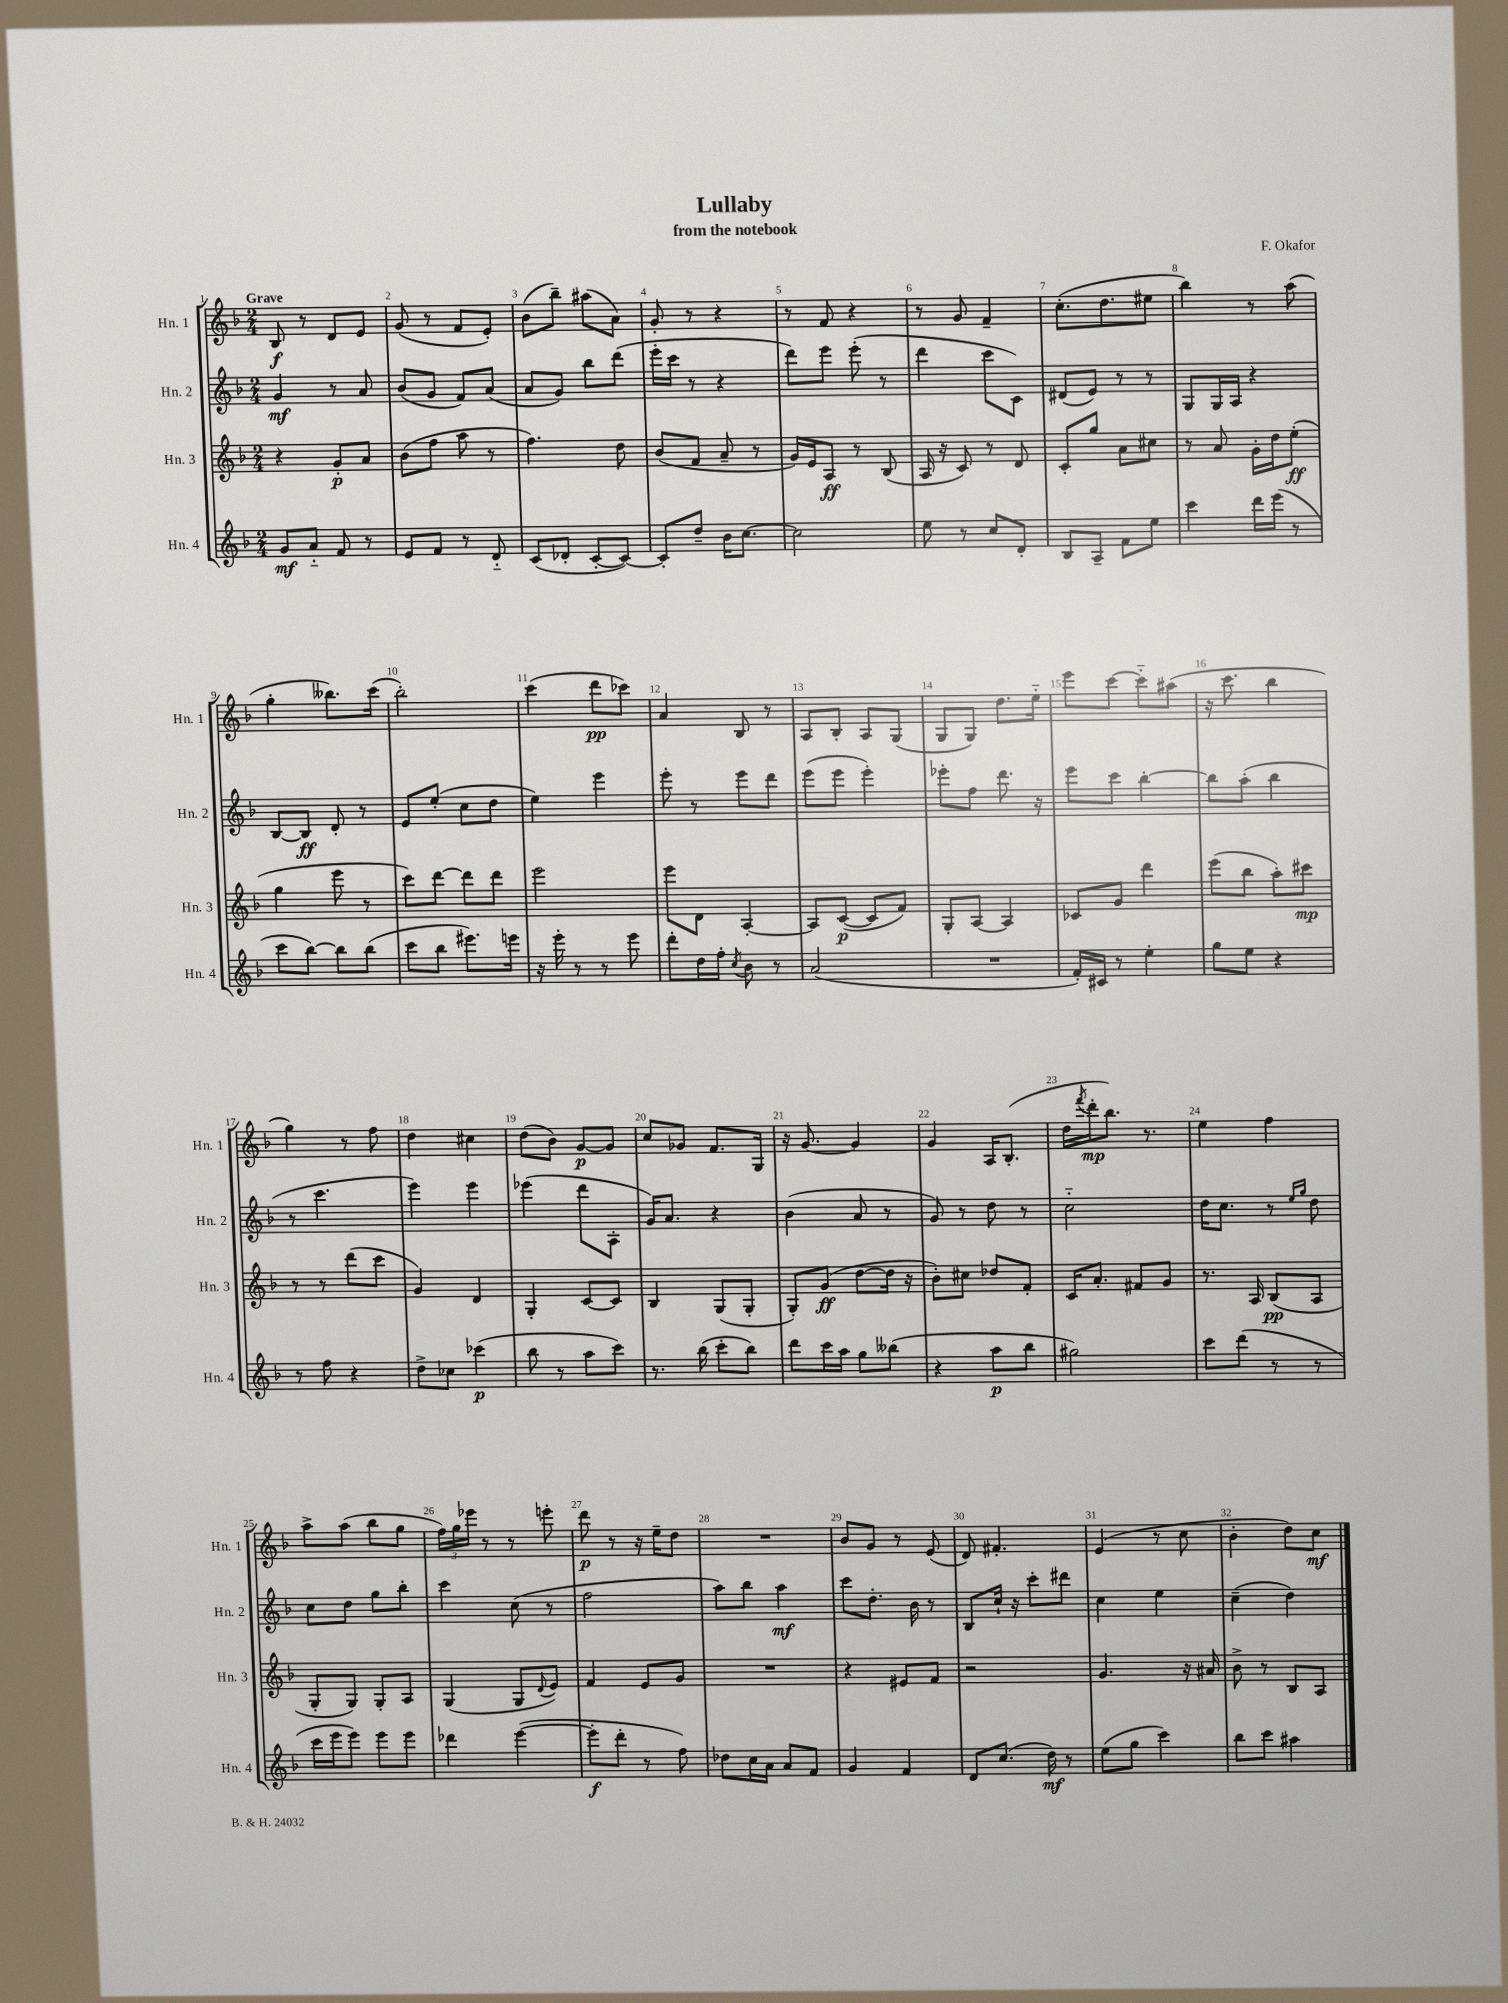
\header { title = "Lullaby" composer = "F. Okafor" subtitle = "from the notebook" }
<<
\new StaffGroup <<
\new Staff = "s0" \with { instrumentName = "Hn. 1" shortInstrumentName = "Hn. 1" } {
    \clef treble \key f \major \numericTimeSignature \time 2/4 \tempo "Grave"
    bes8\f r8 d'8 e'8 |
    g'8( r8 f'8 e'8-.) |
    bes'8( bes''8--) ais''8( a'8) |
    g'8-. r8 r4 |
    r8 f'8 r4 |
    r8 g'8 f'4-- |
    c''8.-.( d''8. eis''8 |
    bes''4) r8 a''8( |
    g''4-. beses''8.) c'''16( |
    bes''2-.) |
    c'''4( d'''8\pp ces'''8) |
    a'4 bes8 r8 |
    a8 bes8-. a8 g8( |
    g8 g8) d''8. e''16-_ |
    e'''8 c'''8~ c'''8-_ ais''8( |
    r16 c'''8. bes''4 |
    g''4) r8 f''8 |
    d''4 cis''4 |
    d''8( bes'8) g'8~\p g'8 |
    c''8 ges'8 f'8. g16 |
    r16 g'8.~ g'4 |
    g'4 a16 bes8.-.( |
    d''16 \acciaccatura { f'''8 } d'''16-.\mp bes''8.) r8. |
    e''4 f''4 |
    a''8-> a''8( bes''8 g''8 |
    \tuplet 3/2 { f''16) g''16 ees'''16 } r8 r8 e'''8-. |
    d'''8\p r8 r16 e''16-- d''8 |
    R2 |
    bes'8 g'8 r8 e'8( |
    d'8) fis'4.-. |
    e'4( r8 c''8 |
    bes'4-. d''8) c''8\mf \bar "|." |
}
\new Staff = "s1" \with { instrumentName = "Hn. 2" shortInstrumentName = "Hn. 2" } {
    \clef treble \key f \major \numericTimeSignature \time 2/4
    g'4\mf r8 a'8 |
    bes'8( g'8 f'8) a'8( |
    a'8 g'8) bes''8 d'''8( |
    e'''16-. c'''16 r8 r4 |
    d'''8) e'''8 e'''8-.( r8 |
    d'''4 c'''8 c'8) |
    dis'8( e'8) r8 r8 |
    g8 g16 a16 r4 |
    bes8~ bes8\ff d'8-. r8 |
    e'8 e''8-.( c''8 d''8 |
    e''4) e'''4 |
    e'''8-. r8 e'''8 d'''8 |
    e'''8( e'''8 e'''4-.) |
    ees'''8-. f''8 d'''8. r16 |
    e'''8 c'''8 bes''4~-. |
    bes''8 a''8-.( bes''4 |
    r8 c'''4. |
    e'''4) e'''4 |
    ees'''4( d'''8 a8-. |
    g'16) a'8. r4 |
    bes'4( a'8 r8 |
    g'8) r8 d''8 r8 |
    c''2-_ |
    d''16 c''8. r8 \grace { e''16 g''16 } d''8 |
    c''8 d''8 g''8 bes''8-. |
    c'''4 c''8( r8 |
    f''2 |
    a''8) bes''8 a''4\mf |
    c'''8 d''8.-. bes'16 r8 |
    bes8 c''16-! r16 c'''8-. dis'''8 |
    c''4 e''4 |
    c''4--( d''4) \bar "|." |
}
\new Staff = "s2" \with { instrumentName = "Hn. 3" shortInstrumentName = "Hn. 3" } {
    \clef treble \key f \major \numericTimeSignature \time 2/4
    r4 g'8-.\p a'8 |
    bes'8( f''8 a''8 r8 |
    f''4.) d''8 |
    bes'8( f'8 a'8-- r8 |
    g'16) e'16 a8\ff r8 bes8( |
    a16 r16 c'8) r8 d'8 |
    c'8-. g''8 a'8 cis''8 |
    r8 a'8 g'16-. d''16 e''8-.\ff( |
    g''4 e'''8 r8 |
    c'''8) d'''8~ d'''8 d'''8 |
    e'''2 |
    e'''8 d'8 a4~-. |
    a8 c'8~\p( c'8 f'8) |
    g8-. a8~ a4 |
    ces'8 g'8 d'''4 |
    e'''8( bes''8 a''8-.) cis'''8\mp |
    r8 r8 d'''8( c'''8 |
    g'4) d'4 |
    g4-. c'8~ c'8 |
    bes4 g8( g8-. |
    g8-.) g'8\ff( d''8~ d''16 r16 |
    bes'8-.) cis''8 des''8 f'8-. |
    c'16 a'8.-. fis'8 g'8 |
    r8. a16 bes8\pp( a8 |
    g8-. g8) g8-. a8 |
    g4( g8 \appoggiatura { d'8 } e'8) |
    f'4 e'8 g'8 |
    R2 |
    r4 eis'8 f'8 |
    r2 |
    g'4. r16 ais'16 |
    bes'8-> r8 bes8 a8 \bar "|." |
}
\new Staff = "s3" \with { instrumentName = "Hn. 4" shortInstrumentName = "Hn. 4" } {
    \clef treble \key f \major \numericTimeSignature \time 2/4
    g'8\mf a'8-_ f'8 r8 |
    e'8 f'8 r8 d'8-_ |
    c'8( des'8-. c'8~-. c'8~) |
    c'8-. d''8-- bes'16 c''8.~ |
    c''2 |
    e''8 r8 c''8 d'8-. |
    bes8 a8-- f'8 e''8 |
    c'''4 d'''16 e'''16( r8 |
    c'''8 bes''8~) bes''8 bes''8( |
    c'''8 bes''8 eis'''8.) e'''16 |
    r16 e'''16-. r8 r8 e'''8 |
    d'''8-. d''16 f''16-. \acciaccatura { c''8 } bes'8 r8 |
    a'2( |
    R2 |
    f'16-.) cis'16 r8 e''4-. |
    g''8 e''8 r4 |
    r8 f''8 r4 |
    d''8-> ces''8 ces'''4\p( |
    bes''8 r8 a''8 c'''8) |
    r8. bes''16( c'''8-. bes''8) |
    d'''8 c'''16 a''16 g''8 beses''8( |
    r4 a''8\p bes''8 |
    gis''2) |
    c'''8 d'''8( r8 r8 |
    c'''16 e'''16 e'''8) e'''8 e'''8 |
    des'''4 e'''4~( |
    e'''8-.\f d'''8-. r8 f''8) |
    des''8 c''16 a'16 a'8 f'8 |
    g'4 f'4 |
    d'8 c''8.( d''16\mf) r8 |
    e''8( g''8 c'''4) |
    bes''8 c'''8 ais''4 \bar "|." |
}
>>
>>
\layout { \context { \Score \override BarNumber.break-visibility = ##(#f #t #t) barNumberVisibility = #all-bar-numbers-visible } }
